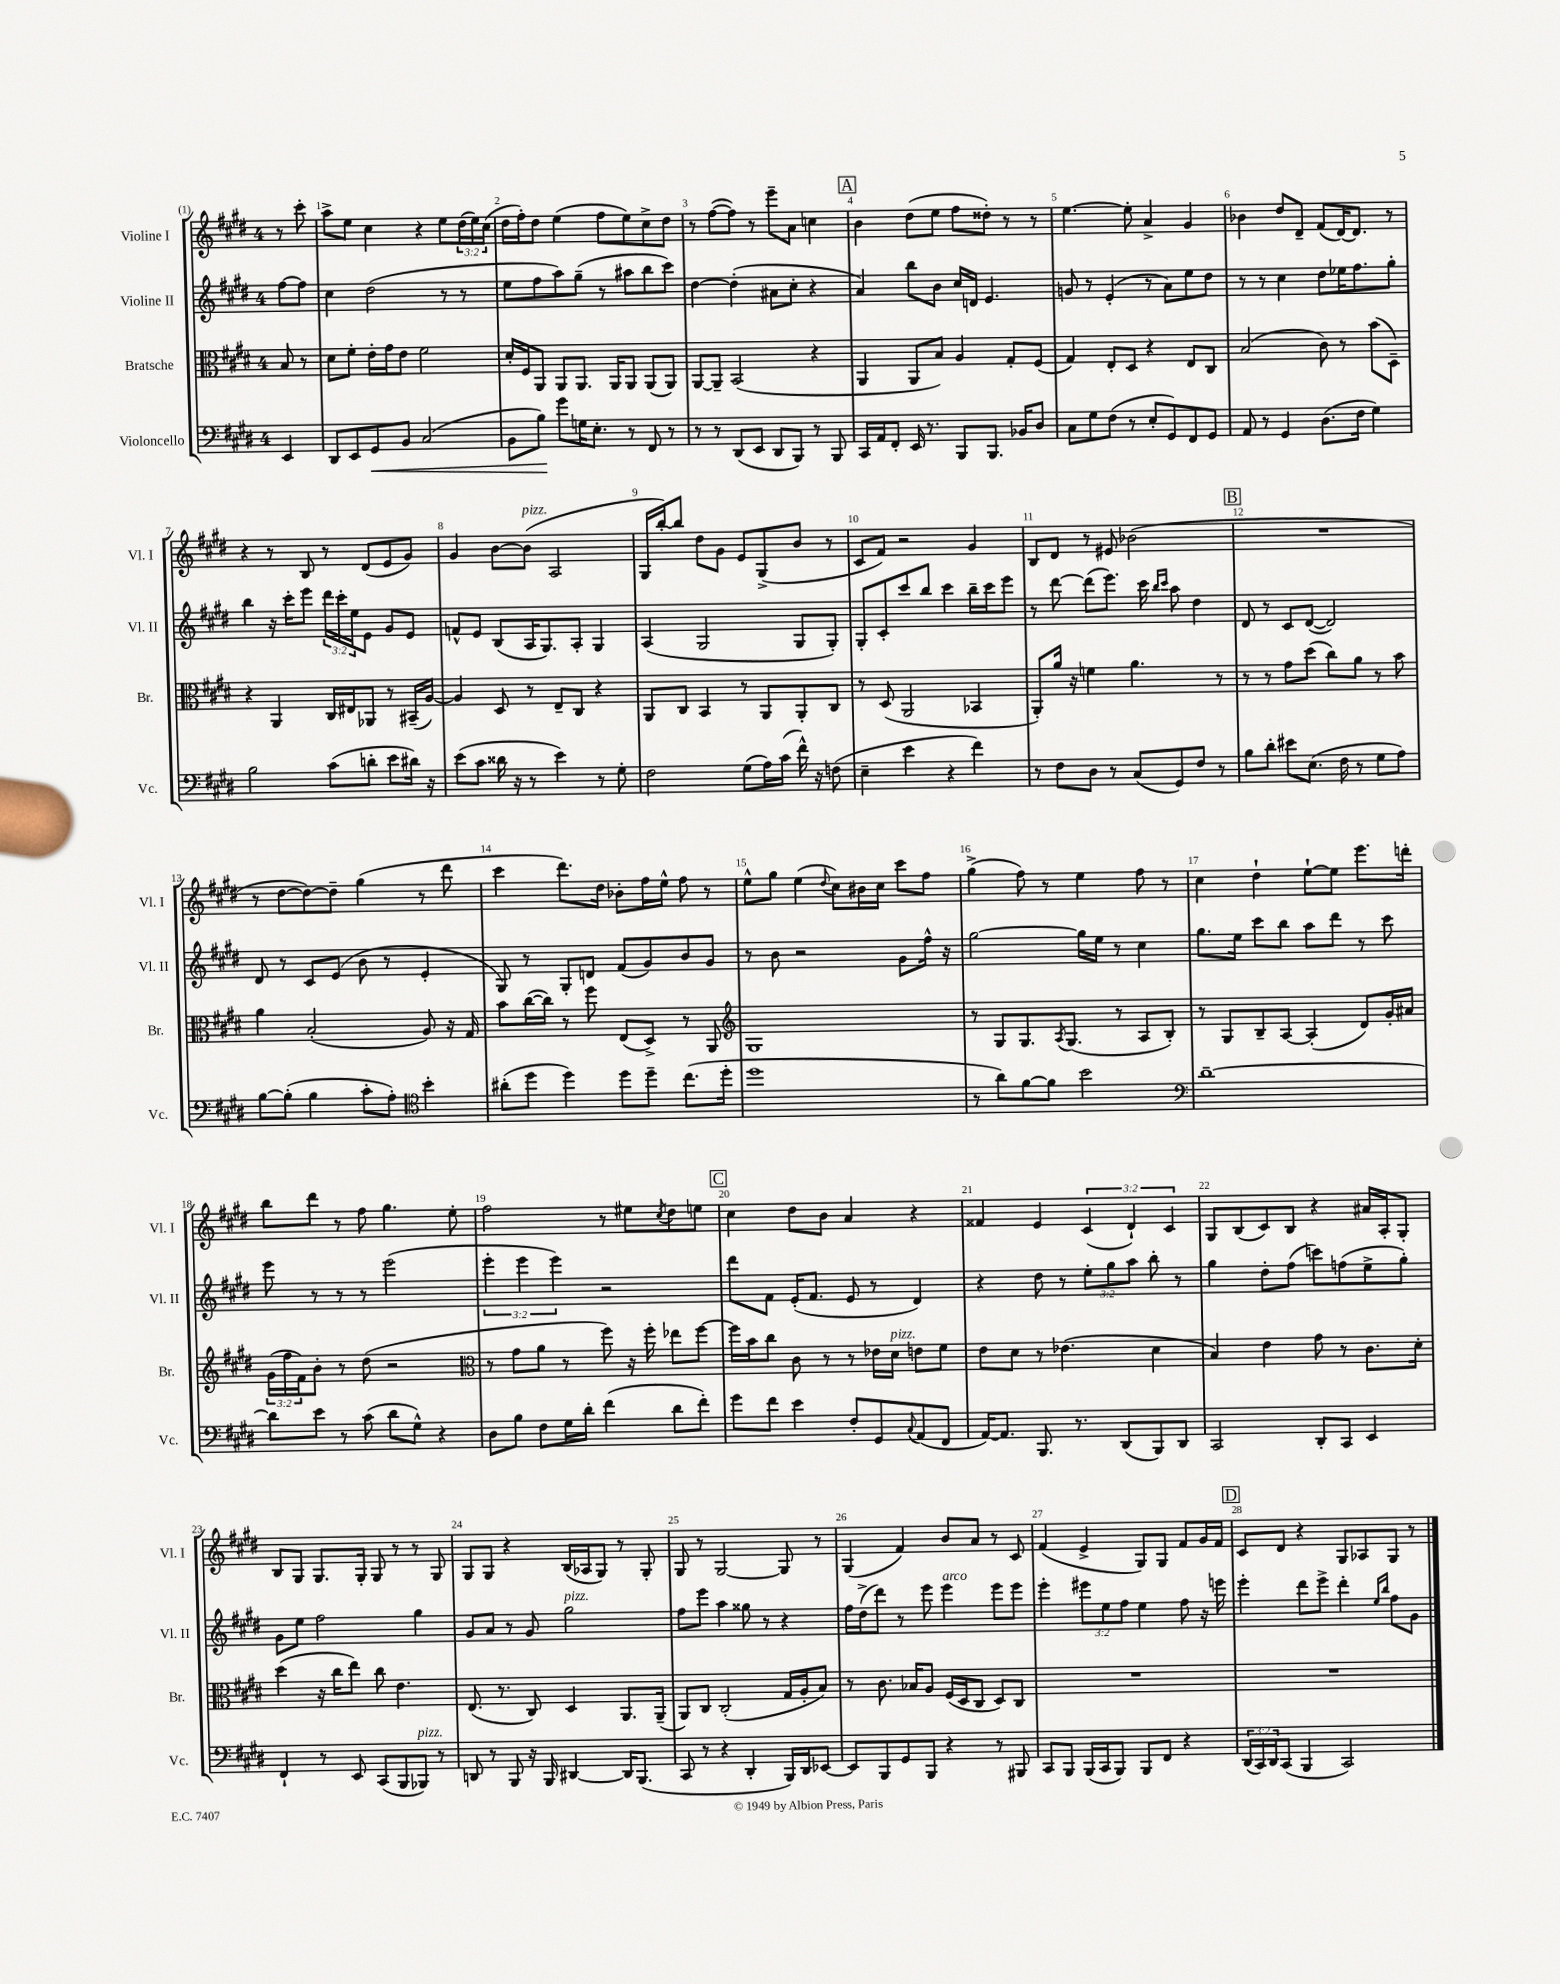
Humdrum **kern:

**kern	**kern	**kern	**kern
*staff4	*staff3	*staff2	*staff1
*clefF4	*clefC3	*clefG2	*clefG2
*k[f#c#g#d#]	*k[f#c#g#d#]	*k[f#c#g#d#]	*k[f#c#g#d#]
*M4/4	*M4/4	*M4/4	*M4/4
4EE	8B	[8ff#	8r
.	8r	8ff#]	8ccc#'
=	=	=	=
8DD#	8d#	4cc#	8aa^
8EE	8f#'	.	8ee
8GG#	16e'	(2dd#	4cc#
.	16g#	.	.
8BB	8e	.	.
(2C#	2f#	.	4r
.	.	8r	8ee
.	.	8r	(24dd#
.	.	.	24ee)
.	.	.	(24cc#
=	=	=	=
8BB	16d#'	8ee	16dd#
.	16F#	.	16ff#')
8B)	8AA	8ff#	8dd#
8g#	8AA	8aa)	(4ee
16G	8.AA	(8gg#~	.
8.E'	.	.	.
.	.	8r	8ff#
.	16AA	.	.
8r	8AA	8aa#	8ee)
8FF#	(8AA	8bb	8cc#^
8r	8AA)	8ccc#)	8dd#
=	=	=	=
8r	[8AA	[4dd#	8r
8r	8AA~]	.	([8ff#
(8DD#	(2BB	(4dd#']	8ff#])
8EE	.	.	8r
8DD#	.	8a#	8eee~
8BBB)	.	8cc#'	8a
8r	4r	4r	4cc
8BBB	.	.	.
=	=	=	=
16CC#	4AA	4a)	4b
16AA	.	.	.
8FF#'	.	.	.
16EE	8AA	8bb	(8dd#
8.r	.	.	.
.	8B)	8b	8ee
8BBB	4A	16cc#	8ff#
.	.	16d	.
8.BBB	.	4.e	8dd##')
.	8G#'	.	8r
16BB-	.	.	.
8D#	(8F#	.	8r
=	=	=	=
8C#	4G#)	8g	[4.ee
8G#	.	8r	.
(8F#	8E'	(4e'	.
8r	8D#	.	8ee']
8E'	4r	8r	4a^
8GG#)	.	8a)	.
8FF#	8E	8ee	4g#
8GG#	8C#	8dd#	.
=	=	=	=
8AA	(2B	8r	4b-
8r	.	8r	.
4GG#	.	4cc#	8dd#
.	.	.	8d#~
(8.D#	8c#)	8dd#	(8f#
.	8r	16ee-	[16d#)
16F#	.	8.ff#	8.d#]
4G#)	(8b	.	.
.	8D#~)	8gg#'	8r
=	=	=	=
2B	4r	4bb	4r
.	4AA	16r	8r
.	.	16ccc#'	.
.	.	8eee	8B
(8c#	16C#	24ddd#	8r
.	.	24ccc#'	.
.	16E#	.	.
.	.	24ee	.
8d'	8AA-	8e	(8d#
8e	8r	8g#	8e
16d#)	(16BB#~	8e	8g#)
16r	[16A)	.	.
=	=	=	=
(8e	4A]	8f^^	4g#
8c#	.	8e	.
16d##	8D#	(8B	[8b
16r	.	.	.
8r	8r	16A	(8b]
.	.	8.G#)	.
4e)	8E~	.	2A
.	8C#	8A'	.
8r	4r	4G#	.
8G#'	.	.	.
=	=	=	=
2F#	8AA	(4A	16G#
.	.	.	[16bb')
.	8C#	.	8bb]
.	4BB	2G#	8dd#
.	.	.	8g#
(8G#	8r	.	8e
16A)	8AA	.	(8G#^
(16c#	.	.	.
16f#^^)	8AA'	8G#	8b
16r	.	.	.
(8F	8C#	8G#')	8r
=	=	=	=
4E~	8r	8G#'	8c#
.	(8D#	8c#'	8f#)
4e	2AA	8ccc#	2r
.	.	8bb	.
4r	.	4ccc#	.
4f#)	4BB-	16bb~	4g#
.	.	16ccc#	.
.	.	8eee	.
=	=	=	=
8r	8AA')	8r	8B
8F#	16a	[8ddd#	8d#
.	16r	.	.
8D#	4f	(8ddd#]	8r
8r	.	8.eee)	8e#
(8C#	4.a	.	(2b-
.	.	16ccc#	.
.	.	16qqbb	.
.	.	16qqccc#	.
8GG#)	.	8aa	.
8F#	.	4dd#	.
8r	8r	.	.
=	=	=	=
8B	8r	8d#	1r
8d#'	8r	8r	.
8e#	8g#	8c#	.
(8.E	(8dd#	([8d#	.
.	8cc#)	2d#])	.
16F#	.	.	.
8r	8a	.	.
8G#	8r	.	.
8A)	8b	.	.
=	=	=	=
[8B	4a	8d#	8r
(8B']	.	8r	[8dd#
4B	(2B'	8c#	8dd#_)
.	.	(8e	8dd#~]
8c#'	.	8b	(4gg#
8A')	.	8r	.
*clefC4	*	*	*
4b'	8A)	4e'	8r
.	16r	.	8ddd#
.	16G#	.	.
=	=	=	=
(8a#'	8b	8G#)	4ccc#
8dd#	([16cc#	8r	.
.	16cc#])	.	.
4dd#)	8r	8G#'	8.ddd#)
.	8ff#	8d	.
.	.	.	16dd#
8dd#	(8E	(8f#	8b-'
8dd#~	8D#^)	8g#)	16ff#
.	.	.	16ee^^
(8.cc#	8r	8b	8ff#
.	8AA	8g#	8r
16dd#'	.	.	.
=	=	=	=
*	*clefG2	*	*
1dd#	1G#	8r	8ee^^
.	.	8b	8gg#
.	.	2r	(4ee
.	.	.	8qqdd#
.	.	.	8cc#)
.	.	.	16b#
.	.	.	16cc#
.	.	8g#	8ccc#
.	.	16ff#^^	8ff#
.	.	16r	.
=	=	=	=
8r	8r	[2gg#	(4gg#^
8a)	8G#	.	.
[8f#	8.G#	.	8ff#)
8f#]	.	.	8r
.	8qA	.	.
.	(8.G#	.	.
2b	.	16gg#]	4ee
.	.	16ee	.
.	8r	8r	.
.	8A	4cc#	8ff#
.	8B')	.	8r
=	=	=	=
*clefF4	*	*	*
[1d#~	8r	8.gg#	4cc#
.	8G#	.	.
.	.	16ee	.
.	8B~	8ccc#	4dd#`
.	[8A	8bb	.
.	(4A']	8aa	[8ee`
.	.	8ddd#	8ee]
.	8d#)	8r	8.eee
.	16g#'	8ccc#	.
.	16a#	.	16ddd'
=	=	=	=
8d#]	(24g#	8eee	8bb
.	24ff#	.	.
.	24f#)	.	.
8e	8b'	8r	8ddd#
8r	8r	8r	8r
(8c#	(8dd#	8r	8ff#
8d#	2r	(2eee	4.gg#
8G#^^)	.	.	.
4r	.	.	.
.	.	.	8ee'
=	=	=	=
*	*clefC3	*	*
8D#	8r	6eee'	2ff#
8B	8g#	.	.
.	.	6eee	.
8F#	8a	.	.
.	.	6eee)	.
16G#	8r	.	.
16d#'	.	.	.
(4f#	8ff#)	2r	8r
.	16r	.	8ee#
.	16ff#'	.	.
.	.	.	8qcc#
8d#	8ee-	.	8dd#
8f#')	[8ff#	.	8ee
=	=	=	=
8g#	16ff#]	8ddd#	4cc#
.	16b	.	.
8f#	8cc#	8f#	.
4e	8c#	(16e'	8dd#
.	.	8.f#	.
.	8r	.	8b
8F#'	8r	8e	4a
8GG#	16e-	8r	.
.	16d#	.	.
8qqC#	.	.	.
(8AA	8e	4d#)	4r
8FF#	8f#	.	.
=	=	=	=
[16AA)	8e	4r	4f##
8.AA]	.	.	.
.	8d#	.	.
8.BBB	8r	8dd#	4e
.	(4.e-	8r	.
8.r	.	.	.
.	.	12ee'	(6c#
.	.	12gg#	.
(8DD#	.	.	.
.	.	12aa	6d#`)
8BBB)	4d#	8bb'	.
.	.	.	6c#
8DD#	.	8r	.
=	=	=	=
2CC#	4B)	4gg#	8G#
.	.	.	(8B
.	4e	8dd#'	8c#)
.	.	(8ff#	8B
8DD#'	8g#	8ccc)	4r
8CC#	8r	(8ff	.
4EE	8.c#	8ee^	16a#
.	.	.	16A'
.	.	8gg#')	8G#'
.	16d#'	.	.
=	=	=	=
4FF#`	(4dd#	8g#	8B
.	.	8ee	8G#
8r	16r	2ff#	8.G#
.	16cc#	.	.
8EE	8ee)	.	.
.	.	.	16G#'
(8CC#	8cc#	.	8G#
8BBB	4.e	.	8r
8BBB-)	.	4gg#	8r
8r	.	.	8G#
=	=	=	=
8DD	(8.E	8g#	8G#
8r	.	8a	8G#
.	8.r	.	.
8BBB	.	8r	4r
16r	8C#)	8g#	.
16BBB	.	.	.
[4DD#	4D#	2gg#	(16B
.	.	.	16A-
.	.	.	8G#)
16DD#]	8.AA	.	8r
(8.BBB	.	.	.
.	.	.	8G#'
.	(16AA~	.	.
=	=	=	=
8CC#	8AA)	8ff#	8G#
8r	8C#	8eee	8r
4r	(2C#'	4aa	[2G#
4DD#'	.	8gg##	.
.	.	8r	.
16BBB)	16G#	4r	8G#]
16DD#	16A'	.	.
[8EE-	8B)	.	8r
=	=	=	=
8EE-]	8r	16ff#	(4G#
.	.	(16dd#^	.
8BBB	8.c#	8ddd#)	.
8GG#	.	8r	4f#)
.	16B-	.	.
8BBB	8A	8eee	.
4r	(16F#	4eee	8b
.	16D#	.	.
.	8C#	.	8a
8r	8D#)	8eee	8r
8BBB#	8C#	8eee	8c#
=	=	=	=
8CC#	1r	4eee'	(4f#
8BBB	.	.	.
(16BBB	.	12eee#	4e^
16CC#	.	.	.
.	.	12ee	.
8BBB)	.	.	.
.	.	12ff#	.
8BBB	.	4ee	8G#)
8FF#	.	.	8G#
4r	.	8ff#	8f#
.	.	16r	16g#
.	.	16eee	16f#
=	=	=	=
(24DD#	1r	4eee'	8c#
24CC#)	.	.	.
24DD#	.	.	.
(8CC#	.	.	8d#
4BBB	.	8ddd#	4r
.	.	8eee^	.
2CC#)	.	4ddd#'	8G#
.	.	.	8A-
.	.	16qqee	.
.	.	16qqbb	.
.	.	8ff#	8G#
.	.	8g#	8r
==	==	==	==
*-	*-	*-	*-
